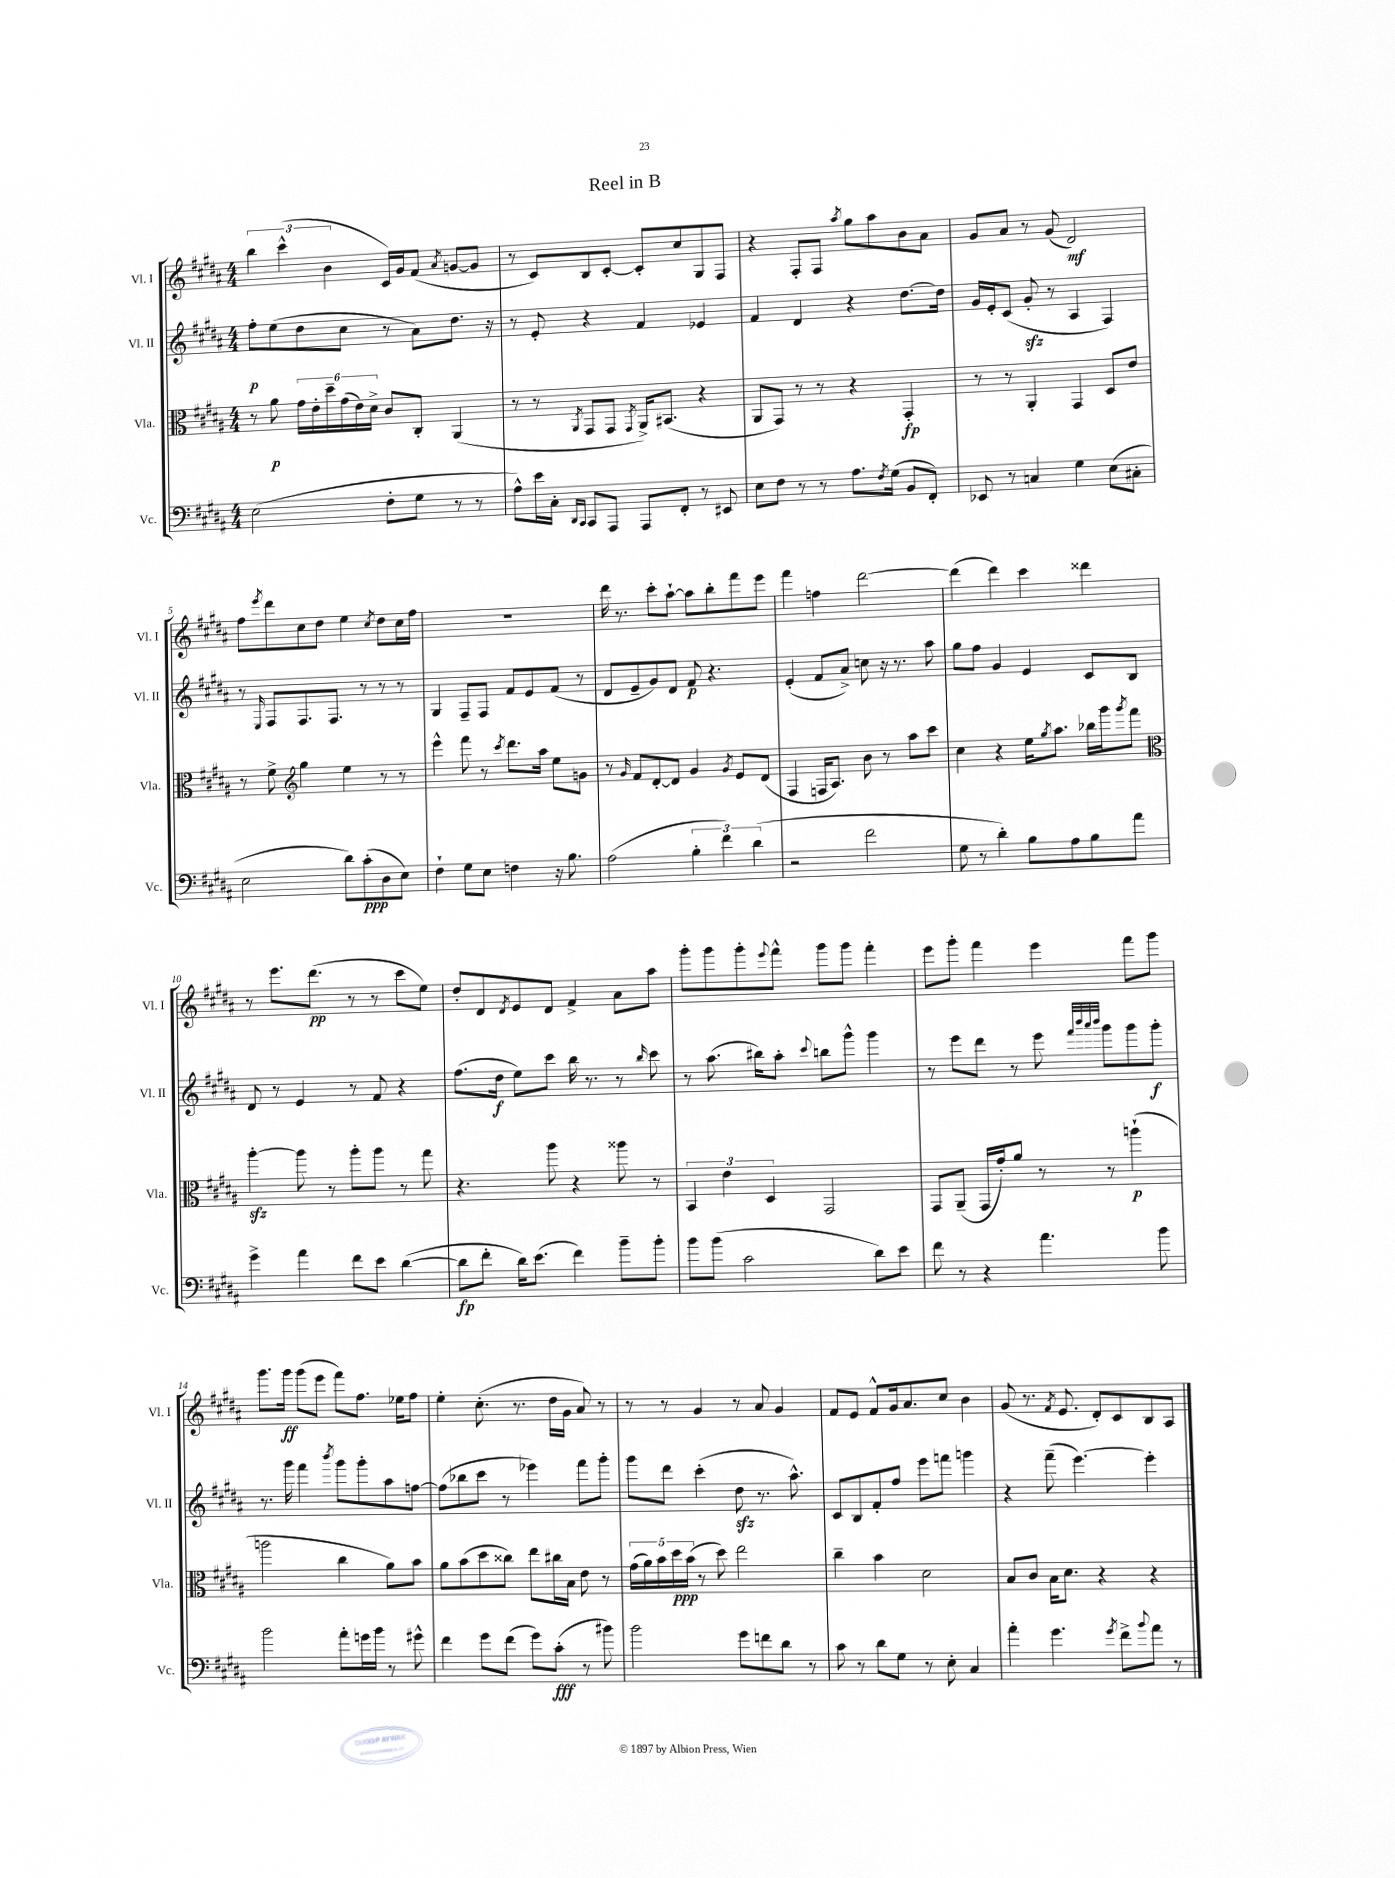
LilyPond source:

\header { title = "Reel in B" }
<<
\new StaffGroup <<
\new Staff = "s0" \with { instrumentName = "Vl. I" shortInstrumentName = "Vl. I" } {
    \clef treble \key b \major \numericTimeSignature \time 4/4
    \tuplet 3/2 { b''4 cis'''4-^( b'4 } cis'16) gis'16 fis'8( \acciaccatura { ais'8 } g'8~ g'8 |
    r8 cis'8) b8 cis'8~-. cis'8-. cis''8 gis8 fis8 |
    r4 fis8-. fis8 \acciaccatura { ais''8 } gis''8 ais''8 b'8 ais'8 |
    gis'8 ais'8 r8 gis'8( dis'2\mf) |
    fis''8 \acciaccatura { e'''8 } dis'''8 cis''8 dis''8 e''4 \acciaccatura { cis''8 } dis''8 cis''16 fis''16 |
    R1 |
    dis'''16 r8. cis'''8-. ais''8~-! ais''8 b''8-. fis'''8 e'''8 |
    fis'''4 f''4 dis'''2~ |
    dis'''4( dis'''4) cis'''4 disis'''4 |
    r8 e'''8. dis'''8.\pp( r8 r8 cis'''8 e''8) |
    dis''8-. dis'8 \acciaccatura { dis'8 } e'8 dis'8 fis'4-> ais'8 ais''8 |
    gis'''8-. gis'''8 gis'''8-. \appoggiatura { e'''8 } fis'''8-^ gis'''8 gis'''8 fis'''4-. |
    e'''8 gis'''8-. fis'''4 e'''4 fis'''8 gis'''8 |
    gis'''8. gis'''16\ff gis'''8( e'''8 fis'''8) fis''8. ees''16 fis''8 |
    e''4-. cis''8.-.( r8. dis''16 gis'16 ais'8) r8 |
    r8 r8 gis'4 r8 ais'8 gis'4 |
    fis'8 e'8 fis'8-^ gis'16 ais'8. cis''8 b'4 |
    gis'8( r8. \acciaccatura { fis'8 } e'8. dis'8-.) cis'8 b8 ais8 \bar "|." |
}
\new Staff = "s1" \with { instrumentName = "Vl. II" shortInstrumentName = "Vl. II" } {
    \clef treble \key b \major \numericTimeSignature \time 4/4
    fis''8-.\p e''8( dis''8 cis''8 r8 ais'8) dis''8. r16 |
    r8 e'8-. r4 fis'4 ees'4 |
    fis'4 dis'4 r4 dis''8.~ dis''16 |
    gis'16 e'16-. cis'8( gis'8-.\sfz r8 ais4 fis4) |
    r8 \grace { e16 } fis8 fis8. fis8. r8 r8 r8 |
    gis4 fis8-- fis8 fis'8 e'8 fis'8( r8 |
    dis'8 e'8-- gis'8) dis'8 fis'8\p r4. |
    e'4-.( fis'8 ais'8->) c''8 r16 r8. ais''8 |
    gis''8 fis''8 gis'4 e'4 cis'8 b8 |
    dis'8 r8 e'4 r8 fis'8 r4 |
    fis''8.( dis''16\f e''8) cis'''8 b''16 r8. r8 \grace { b''16 } cis'''8 |
    r8 ais''8.( bis''16) ais''8-. \appoggiatura { cis'''8 } b''8 gis'''8-^ gis'''4 |
    r8 e'''8 dis'''8 r8 e'''8 \grace { fis'''32 b'''32 ais'''32 b'''32 } gis'''8 gis'''8 gis'''8-.\f |
    r8. gis'''16 fis'''4 \acciaccatura { b'''8 } gis'''8 gis'''8-. ais''8 f''8~ |
    f''8( bes''8 cis'''8 r8 ees'''4) fis'''8 gis'''8-. |
    gis'''8 dis'''8 cis'''4-.( dis''8\sfz r8. ais''8.-^) |
    cis'8 b8 fis'8-. fis''8 e'''8 f'''8 g'''4 |
    r4 fis'''8--( e'''4.~) e'''4-. \bar "|." |
}
\new Staff = "s2" \with { instrumentName = "Vla." shortInstrumentName = "Vla." } {
    \clef alto \key b \major \numericTimeSignature \time 4/4
    r8 ais'8\p \tuplet 6/4 { gis'16 e'16-. dis''16-- gis'16( e'16) dis'16-> } cis'8 cis8-. ais,4( |
    r8 r8 \acciaccatura { ais,8 } gis,8 gis,8 \acciaccatura { gis,8 } ais,16->) bis,8.( r4 |
    ais,8 gis,8) r8 r8 r4 gis,4-.\fp |
    r8 r8 ais,4-. gis,4 dis8 e'8 |
    r8 fis'8-> \clef treble gis''4 e''4 r8 r8 |
    e'''4-^ fis'''8 r8 \acciaccatura { cis'''8 } dis'''8. ais''16 e''8 g'8 |
    r8 \grace { gis'16 } fis'8 dis'8~-. dis'8 gis'4 \acciaccatura { gis'8 } e'8 dis'8( |
    fis4 f16 ais8.) b'8 r8 ais''8 cis'''8 |
    cis''4 r4 e''16 \acciaccatura { gis''8 } ais''8. bes''16 gis'''16 \acciaccatura { gis'''8 } fis'''8 |
    \clef alto ais''4~-.\sfz ais''8 r8 ais''8-. ais''8 r8 gis''8 |
    r4. ais''8 r4 aisis''8 r8 |
    \tuplet 3/2 { b,4 e'4 dis4 } gis,2 |
    gis,8 ais,8--( gis,16 gis'16-.) ais'8 r8 r8 a''4-!\p( |
    a''2 cis''4 ais'8) b'8 |
    ais'8 b'8( dis''8 cisis''8) e''8 cis''16 b16 e'8 r8 |
    \tuplet 5/4 { gis'16( ais'16) b'16 dis''16\ppp b'16( } r8 dis''8) e''2 |
    cis''4-- b'4 dis'2 |
    b8 cis'8 b16 dis'8. r4 r4 \bar "|." |
}
\new Staff = "s3" \with { instrumentName = "Vc." shortInstrumentName = "Vc." } {
    \clef bass \key b \major \numericTimeSignature \time 4/4
    e2( fis8-. gis8 r8 r8 |
    ais8-^) e'16 cis16-. \grace { dis,16 cis,16 } cis,8 ais,,8 ais,,8 fis,8-. r8 eis,8 |
    e8 fis8 r8 r8 ais8. \acciaccatura { fis8 } gis16( b,8 fis,8-.) |
    ees,8 r8 c4 gis4 e8( cis8-. |
    e2 dis'8) cis'8-.\ppp( dis8 e8) |
    fis4-! gis8 e8 f4 r16 b8. |
    ais2( \tuplet 3/2 { b4-. fis'4) dis'4( } |
    r2 fis'2 |
    gis8 r8 dis'4-.) b8 ais8 b8 ais'8 |
    gis'4-> ais'4 fis'8 e'8 dis'4~( |
    dis'8\fp fis'8-. dis'16) e'8.( fis'4) b'8-- b'8-. |
    b'8 b'8( cis'2 dis'8) e'8 |
    fis'8 r8 r4 ais'4. b'8 |
    b'2 ais'8-. g'16 b'16 r8 gis'8-^ |
    fis'4 gis'8 fis'8( gis'8) cis'8-.\fff( r8 bis'8) |
    b'2 gis'8 f'8 dis'8 r8 |
    cis'8 r8 dis'8 gis8 r8 e8-. cis4 |
    ais'4-. gis'4. \acciaccatura { gis'8 } fis'8-> \appoggiatura { b'8 } ais'8 r8 \bar "|." |
}
>>
>>
